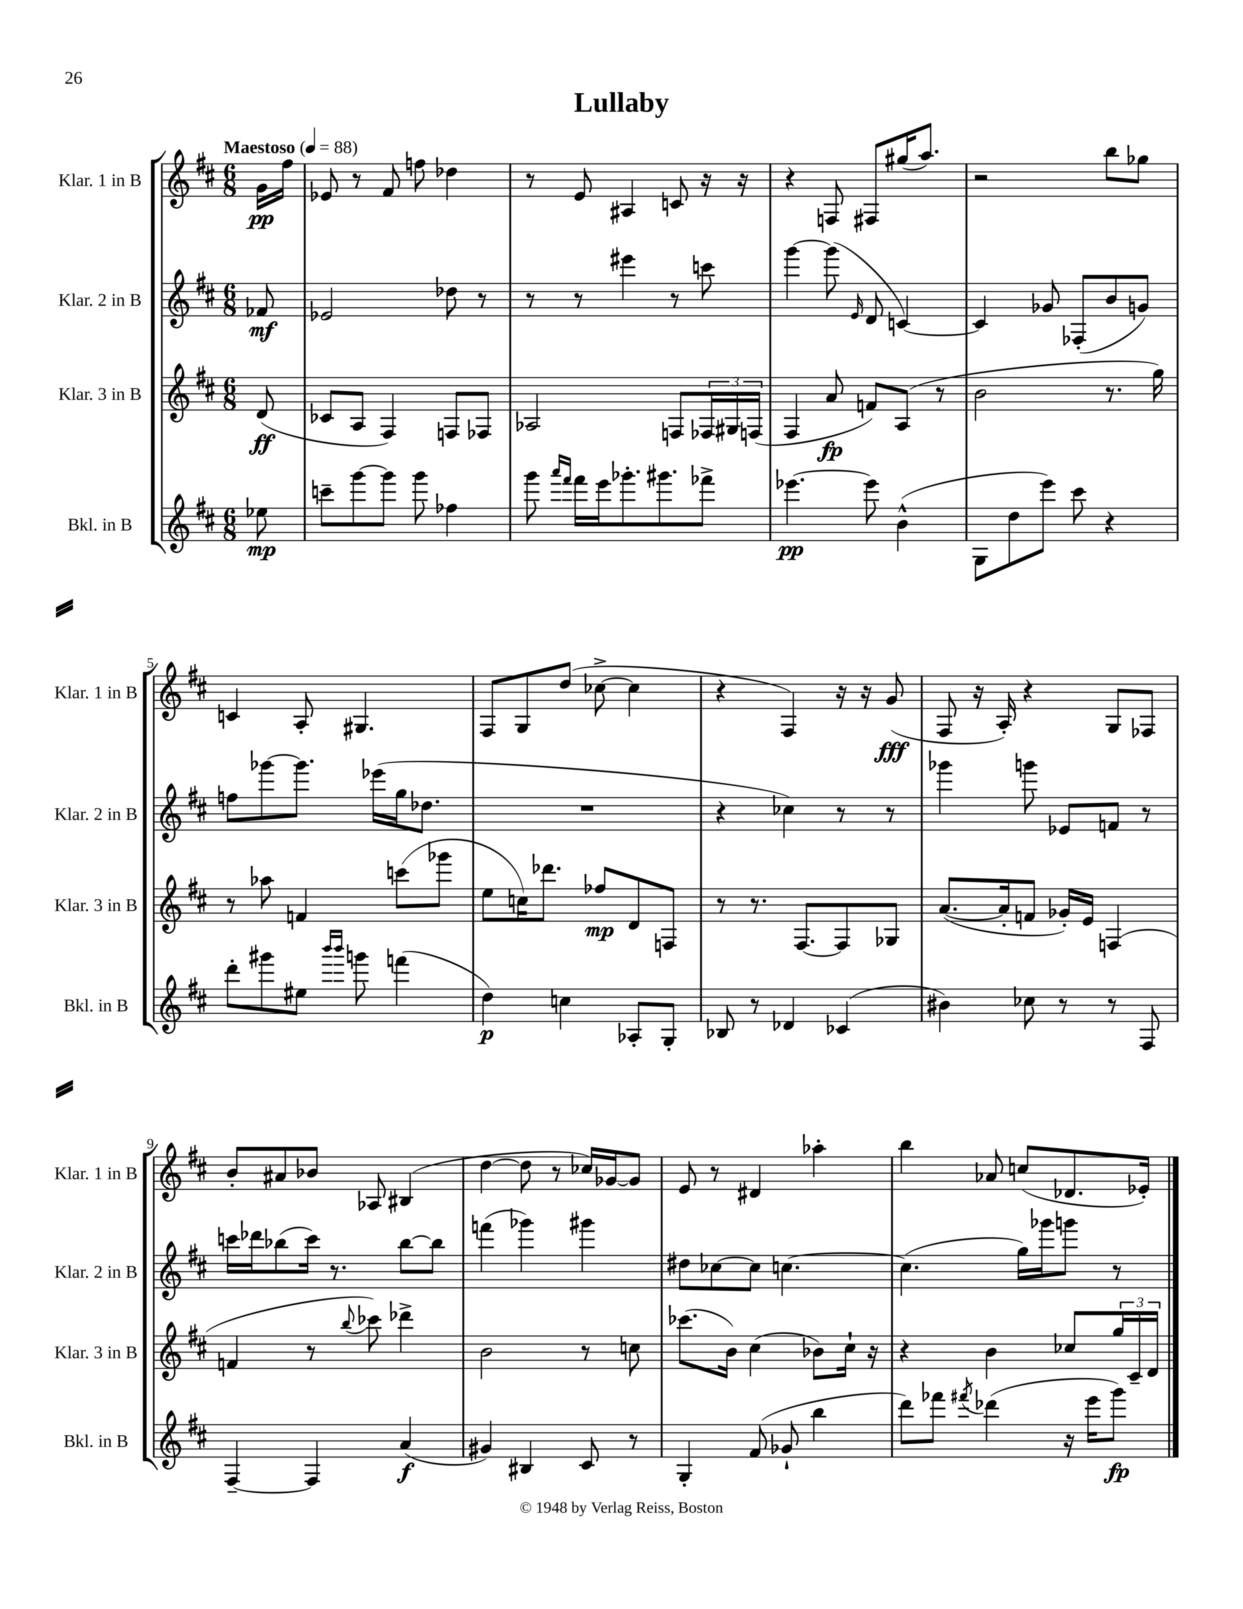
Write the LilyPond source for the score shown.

\header { title = "Lullaby" }
<<
\new StaffGroup <<
\new Staff = "s0" \with { instrumentName = "Klar. 1 in B" shortInstrumentName = "Klar. 1 in B" } {
    \clef treble \key d \major \numericTimeSignature \time 6/8 \partial 8 \tempo "Maestoso" 4 = 88
    g'16\pp fis''16 |
    ees'8 r8 fis'8 f''8 des''4 |
    r8 e'8 ais4 c'8 r16 r16 |
    r4 f8 fis8 gis''16( a''8.) |
    r2 b''8 ges''8 |
    c'4 a8-. gis4. |
    fis8 g8 d''8( ces''8~-> ces''4 |
    r4 fis4) r16 r16 g'8\fff( |
    fis8 r16 a16-.) r4 g8 fes8 |
    b'8-. ais'8 bes'8 aes8 bis4( |
    d''4~ d''8 r8 ces''16) ges'16~ ges'8 |
    e'8 r8 dis'4 aes''4-. |
    b''4 aes'8 c''8( des'8. ees'16-.) \bar "|." |
}
\new Staff = "s1" \with { instrumentName = "Klar. 2 in B" shortInstrumentName = "Klar. 2 in B" } {
    \clef treble \key d \major \numericTimeSignature \time 6/8 \partial 8
    fes'8\mf |
    ees'2 des''8 r8 |
    r8 r8 eis'''4 r8 c'''8 |
    g'''4~ g'''8( \grace { e'16 } d'8 c'4~) |
    c'4 ges'8 fes8-.( b'8 g'8) |
    f''8 ges'''8~ ges'''8. ees'''16( g''16 des''8. |
    R2. |
    r4 ces''4) r8 r8 |
    ges'''4 g'''8 ees'8 f'8 r8 |
    c'''16 des'''16 bes''8( c'''16) r8. bes''8~ bes''8 |
    f'''4( ges'''4) gis'''4 |
    dis''8 ces''8~ ces''8 c''4.~ |
    c''4.( g''16) ges'''16 g'''8 r8 \bar "|." |
}
\new Staff = "s2" \with { instrumentName = "Klar. 3 in B" shortInstrumentName = "Klar. 3 in B" } {
    \clef treble \key d \major \numericTimeSignature \time 6/8 \partial 8
    d'8\ff( |
    ces'8 a8 fis4) f8 fes8 |
    aes2 f8 \tuplet 3/2 { fes16 gis16 f16( } |
    fis4 a'8\fp f'8) a8( r8 |
    b'2 r8. g''16) |
    r8 aes''8 f'4 c'''8( ges'''8 |
    e''8 c''16) des'''8. fes''8\mp d'8 f8 |
    r8 r8. fis8.~ fis8 ges8 |
    a'8.~( a'16-. f'8 ges'16-.) e'16 f4( |
    f'4 r8 \appoggiatura { b''8 } ces'''8) des'''4-> |
    b'2 r8 c''8 |
    ces'''8.( b'16) cis''4( bes'8) cis''16-! r16 |
    r4 b'4 ces''8 \tuplet 3/2 { g''16 cis'16-- d'16 } \bar "|." |
}
\new Staff = "s3" \with { instrumentName = "Bkl. in B" shortInstrumentName = "Bkl. in B" } {
    \clef treble \key d \major \numericTimeSignature \time 6/8 \partial 8
    ees''8\mp |
    c'''8-- g'''8~ g'''8 g'''8 fes''4 |
    g'''8 \grace { a'''16 fis'''16 } fis'''16 e'''16 ges'''8.-. gis'''8. fes'''8-> |
    ees'''4.~\pp ees'''8 b'4-^( |
    g8 d''8 e'''8) cis'''8 r4 |
    d'''8-. gis'''8 eis''8 \grace { b'''16 b'''16 } g'''8 f'''4( |
    d''4\p) c''4 aes8-. g8-. |
    bes8 r8 des'4 ces'4( |
    bis'4) ces''8 r8 r8 fis8 |
    fis4~-- fis4 a'4\f( |
    gis'4) bis4 cis'8 r8 |
    g4-. fis'8( ges'8-! b''4 |
    d'''8) fes'''8 \acciaccatura { fis'''8 } des'''4( r16 e'''16 g'''8\fp) \bar "|." |
}
>>
>>
